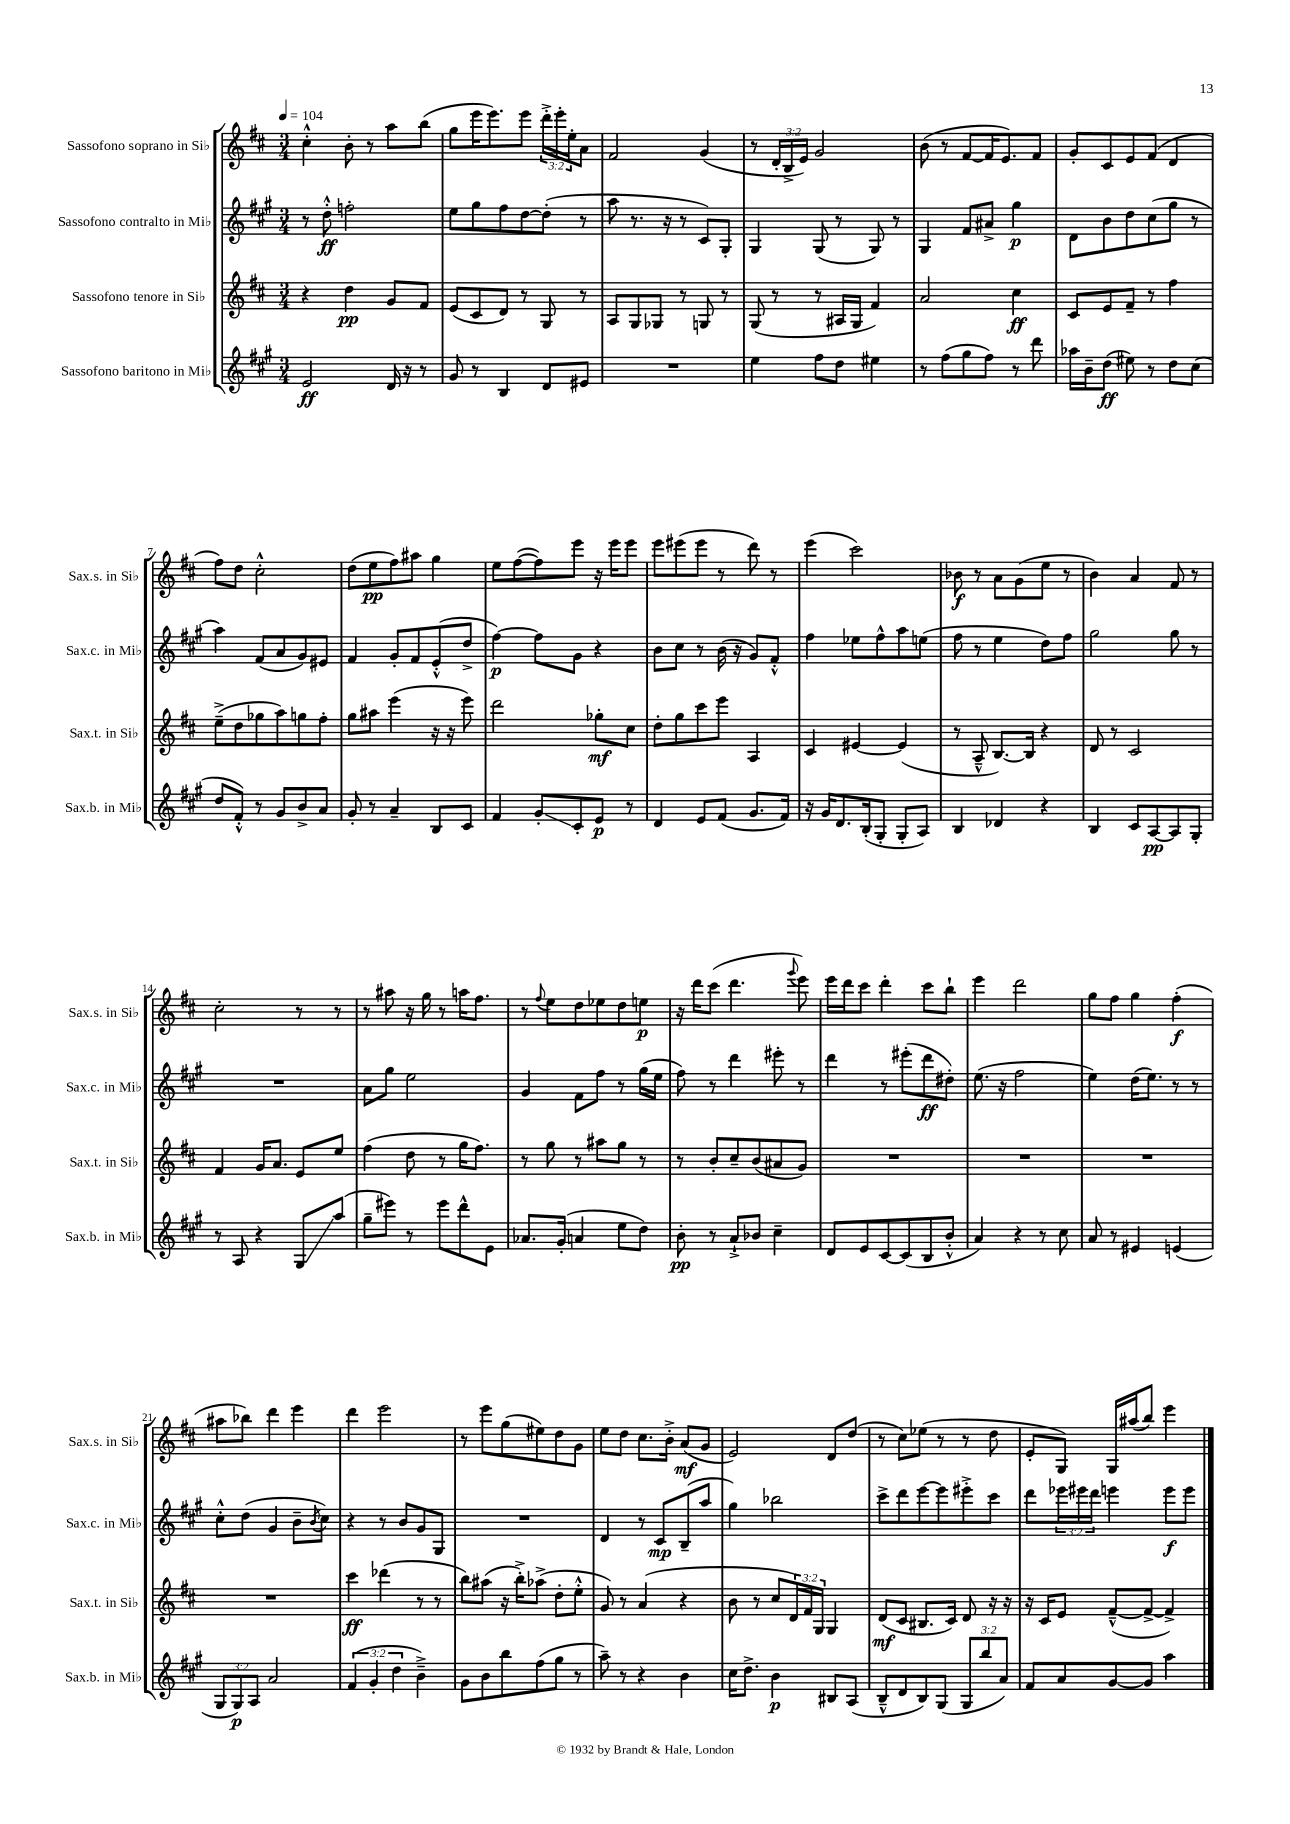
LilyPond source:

<<
\new StaffGroup <<
\new Staff = "s0" \with { instrumentName = "Sassofono soprano in Sib" shortInstrumentName = "Sax.s. in Sib" } {
    \clef treble \key d \major \numericTimeSignature \time 3/4 \override Staff.TupletNumber.text = #tuplet-number::calc-fraction-text \tempo 4 = 104
    cis''4-.-^ b'8-. r8 a''8 b''8( |
    g''8 e'''16 e'''8.) e'''8 \tuplet 3/2 { d'''16-.-> e'''16-. e''16-. } a'8 |
    fis'2 g'4( |
    r8 \tuplet 3/2 { d'16-. b16-> e'16) } g'2 |
    b'8( r8 fis'8~ fis'16 e'8.) fis'8 |
    g'8-. cis'8 e'8 fis'8( d'4 |
    fis''8) d''8 cis''2-.-^ |
    d''8( e''8\pp fis''8) ais''8 g''4 |
    e''8 fis''8~( fis''8) e'''8 r16 e'''16 e'''8 |
    e'''8 eis'''8( eis'''8 r8 d'''8) r8 |
    e'''4( cis'''2) |
    bes'8\f r8 a'8 g'8( e''8 r8 |
    b'4) a'4 fis'8 r8 |
    cis''2-. r8 r8 |
    r8 ais''8 r16 g''16 r8 a''16 fis''8. |
    r8 \appoggiatura { fis''8 } e''8 d''8 ees''8 d''8 e''8\p |
    r16 d'''16 cis'''8( d'''4. \appoggiatura { g'''8 } e'''8) |
    e'''16 d'''16 cis'''8 d'''4-. cis'''8 b''8-! |
    e'''4 d'''2 |
    g''8 fis''8 g''4 fis''4-.\f( |
    ais''8 bes''8) d'''4 e'''4 |
    d'''4 e'''2 |
    r8 e'''8 g''8( eis''8) d''8 g'8 |
    e''8 d''8 cis''8. b'16-.-> a'8\mf( g'8 |
    e'2) d'8 d''8( |
    r8 cis''8) ees''8( r8 r8 d''8 |
    e'8-. g8) g16 ais''16( b''8) e'''4 \bar "|." |
}
\new Staff = "s1" \with { instrumentName = "Sassofono contralto in Mib" shortInstrumentName = "Sax.c. in Mib" } {
    \clef treble \key a \major \numericTimeSignature \time 3/4 \override Staff.TupletNumber.text = #tuplet-number::calc-fraction-text
    r8 d''8-.-^\ff f''2-. |
    e''8 gis''8 fis''8 d''8~ d''8-.( r8 |
    a''8 r8. r16 r8 cis'8) gis8-. |
    gis4 gis8( r8 gis8) r8 |
    gis4 fis'8 ais'8-> gis''4\p |
    d'8 b'8 d''8 cis''8( gis''8 r8 |
    a''4) fis'8( a'8 gis'8) eis'8 |
    fis'4 gis'8-. fis'8 e'8-.-^( d''8-> |
    fis''4~\p) fis''8 gis'8 r4 |
    b'8 cis''8 r8 b'16( r16 gis'8) fis'8-.-^ |
    fis''4 ees''8 fis''8-^ a''8 e''8( |
    fis''8 r8 e''4 d''8) fis''8 |
    gis''2 gis''8 r8 |
    R2. |
    a'8 gis''8 e''2 |
    gis'4 fis'8 fis''8 r8 gis''16( e''16 |
    fis''8) r8 d'''4 eis'''8-. r8 |
    d'''4 r8 eis'''8-.( d'''8\ff dis''8-.) |
    e''8.( r16 fis''2 |
    e''4) d''16( e''8.) r8 r8 |
    cis''8-.-^ d''8( gis'4 b'8-- \acciaccatura { b'8 } cis''8) |
    r4 r8 b'8 gis'8 gis8 |
    R2. |
    d'4 r8 cis'8\mp b8--( a''8 |
    gis''4) bes''2 |
    cis'''8-> d'''8 e'''8~ e'''8 eis'''8-.-> cis'''8 |
    d'''8 \tuplet 3/2 { ees'''16 eis'''16 d'''16 } e'''4 e'''8\f e'''8 \bar "|." |
}
\new Staff = "s2" \with { instrumentName = "Sassofono tenore in Sib" shortInstrumentName = "Sax.t. in Sib" } {
    \clef treble \key d \major \numericTimeSignature \time 3/4 \override Staff.TupletNumber.text = #tuplet-number::calc-fraction-text
    r4 d''4\pp g'8 fis'8 |
    e'8( cis'8 d'8) r8 g8 r8 |
    a8 g8 ges8 r8 g8 r8 |
    g8( r8 r8 ais16 g16 fis'4) |
    a'2 cis''4\ff |
    cis'8 e'8 fis'8-- r8 fis''4 |
    e''8--->( d''8 ges''8 a''8) g''8 fis''8-. |
    g''8 ais''8 e'''4( r16 r16 e'''8) |
    d'''2 ges''8-.\mf cis''8 |
    d''8-. g''8 cis'''8 e'''8 a4 |
    cis'4 eis'4~ eis'4( |
    r8 a8---^ b8.~) b16 r4 |
    d'8 r8 cis'2 |
    fis'4 g'16 a'8. e'8 e''8 |
    fis''4( d''8 r8 g''16 fis''8.) |
    r8 g''8 r8 ais''8 g''8 r8 |
    r8 b'8-. cis''8-- b'8( ais'8 g'8) |
    R2. |
    R2. |
    R2. |
    R2. |
    cis'''4\ff des'''4( r8 r8 |
    b''8) ais''8( r16 b''16-.->) aes''8->( d''8-. e''8-.-^ |
    g'8) r8 a'4( r4 |
    b'8 r8 cis''8 \tuplet 3/2 { d'16) fis'16 g16 } g4 |
    d'8\mf( cis'8 bis8. cis'16) d'8 r16 r16 |
    r16 cis'16 e'8 fis'8~---^( fis'8~-> fis'4->) \bar "|." |
}
\new Staff = "s3" \with { instrumentName = "Sassofono baritono in Mib" shortInstrumentName = "Sax.b. in Mib" } {
    \clef treble \key a \major \numericTimeSignature \time 3/4 \override Staff.TupletNumber.text = #tuplet-number::calc-fraction-text
    e'2\ff d'16 r16 r8 |
    gis'8 r8 b4 d'8 eis'8 |
    R2. |
    e''4 fis''8 d''8 eis''4 |
    r8 fis''8( gis''8 fis''8) r8 d'''8 |
    aes''16 b'16-- d''8\ff( eis''8) r8 d''8 cis''8( |
    d''8 fis'8-.-^) r8 gis'8 b'8-> a'8 |
    gis'8-. r8 a'4-- b8 cis'8 |
    fis'4 gis'8-.\glissando cis'8-. e'8\p r8 |
    d'4 e'8 fis'8( gis'8. fis'16) |
    r16 gis'16 d'8. b16-.( gis8-. gis8-. a8) |
    b4 des'4 r4 |
    b4 cis'8 a8~\pp a8 gis8-. |
    r8 a8 r4 gis8\glissando a''8( |
    gis''8-- eis'''8) r8 eis'''8 d'''8-^ e'8 |
    aes'8. gis'16-.( a'4 e''8 d''8) |
    b'8-.\pp r8 a'8-!-> bes'8 cis''4-- |
    d'8 e'8 cis'8~ cis'8( b8 b'8-.-^ |
    a'4) r4 r8 cis''8 |
    a'8 r8 eis'4 e'4( |
    \tuplet 3/2 { gis8 gis8\p) a8 } a'2 |
    \tuplet 3/2 { fis'4( gis'4-. d''4 } b'4--->) |
    gis'8 b'8 b''8 fis''8( gis''8 r8 |
    a''8--) r8 r4 b'4 |
    cis''16 d''8.-> b'4\p bis8 a8( |
    b8---^ d'8 b8) gis8( \tuplet 3/2 { gis8 b''8 a'8) } |
    fis'8 a'8 gis'8~ gis'8 a''4 \bar "|." |
}
>>
>>
